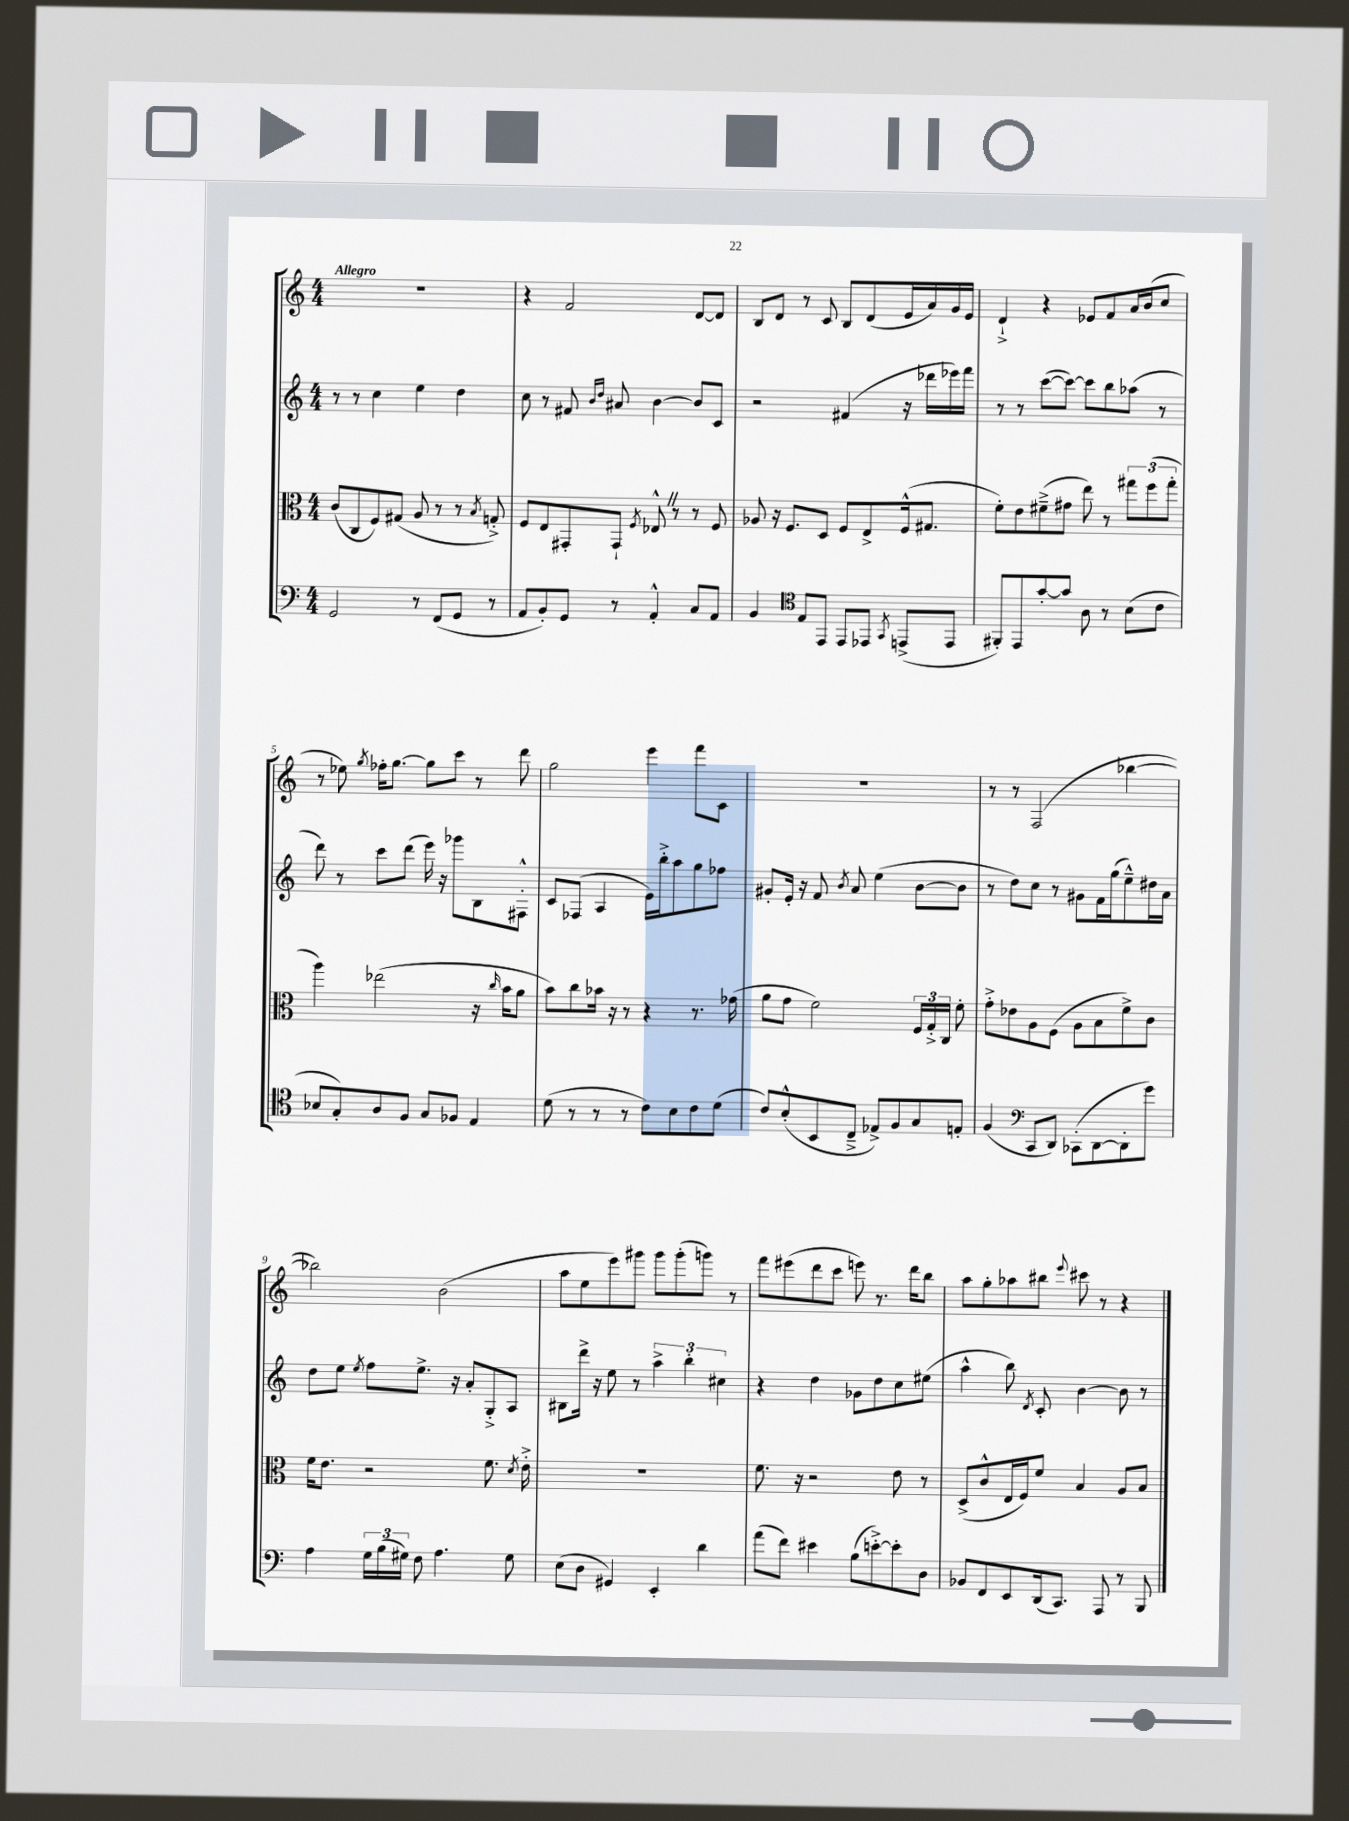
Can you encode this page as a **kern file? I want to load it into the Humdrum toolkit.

**kern	**kern	**kern	**kern
*staff4	*staff3	*staff2	*staff1
*clefF4	*clefC3	*clefG2	*clefG2
*k[]	*k[]	*k[]	*k[]
*M4/4	*M4/4	*M4/4	*M4/4
2GG/	(8c/L	8r	1r
.	8C/	8r	.
.	8F/)	4cc\	.
.	(8G#/J	.	.
8r	8A/	4ee\	.
(8FF/L	8r	.	.
8GG/J	8r	4dd\	.
.	8qB/	.	.
8r	8G'^/)	.	.
=	=	=	=
8AA/L	8F/L	8cc\	4r
8BB'/)	8E/	8r	.
8GG/J	8GG#'/	8f#/	2f/
.	.	16qqb/LL	.
.	.	16qqdd/JJ	.
8r	8GG#`/J	8a#/	.
.	8qF/	.	.
4AA'^^/	8E-^^/	[4b\	.
.	8r	.	.
8C/L	8r	8b/]L	[8d/L
8AA/J	8F/	8c/J	8d/]J
=	=	=	=
4BB/	8A-/	2r	8B/L
.	16r	.	8d/J
.	8.F/L	.	.
*clefC4	*	*	*
8E/L	.	.	8r
8EE/J	8D/J	.	8c/
8EE/L	8F/L	(4f#/	8B/L
8EE-/J	8E^/	.	(8d/
8qGG/	.	.	.
(8EE^/L	(16F^^/k	16r	16e/L
.	8.G#/J	16ddd-\LL	16a/)
8EE/J	.	16eee-\)	16g/
.	.	16fff\JJ	16e/JJ
=	=	=	=
8FF#'/L)	8f'\L)	8r	4d`^/
8EE/	8e\	8r	.
[8g'/	(8f#~^\	([8ccc\L	4r
8g/]J	8g#\J	8ccc\_J)	.
8A\	8ee\)	8ccc\]L	8e-/L
8r	8r	8bb\	8f/
(8B\L	12gg#\L	(8aa-\J	16a/L
.	.	.	(16b/J
.	(12ff\	.	.
8c\J	.	8r	8cc/J
.	12gg#'\J	.	.
=	=	=	=
8B-/L	4aa\)	8ddd\)	8r
8G'/)	.	8r	8ee-\)
.	.	.	8qgg/
8A/	(2ee-\	8ccc\L	16ff-'\LK
.	.	.	[8.gg\J
8F/J	.	(8ddd\J	.
8G/L	.	16eee\)	8gg\]L
.	.	16r	.
8F-/J	.	8ggg-\L	8ccc\J
4E/	16r	8B\	8r
.	16qqcc/	.	.
.	16b\LK	.	.
.	8a\J	8F#'^^\J	8ddd\
=	=	=	=
(8d\	8b\L)	8c/L	2gg\
8r	8cc\	(8F-/J	.
8r	16b-\Jk	4A/	.
.	16r	.	.
8r	8r	.	.
8c\L)	4r	16e\LL)	4eee\
.	.	16bb'^\J	.
8B\	.	8aa\	.
8c\	8.r	8gg\	8fff\L
(8d\J	.	8ff-\J	8c\J
.	(16g-\	.	.
=	=	=	=
8c/L)	8a\L	8g#'/L	1r
(8B'^^/	8g\J	16e'/Jk	.
.	.	16r	.
8BB/	2f\)	8f/	.
.	.	8qb/	.
8C~^/J	.	8a/	.
8E-^/L)	.	(4ee\	.
8F/	.	.	.
8G/	24F/LL	[8b\L	.
.	24G'^/	.	.
.	24C/JJ	.	.
8E'/J	8f'\	8b\]J	.
=	=	=	=
(4F/	8g'^\L	8r	8r
.	8e-\	8dd\L)	8r
*clefF4	*	*	*
8CC/L	8A\	8cc\J	(2F/
8DD/J)	(8F\J	8r	.
(8CC-'\L	8A\L	8g#\L	.
[8DD\	8B\	16f\L	.
.	.	(16gg\J	.
8DD'\]	8f^\)	8ee~^^\)	[4bb-\
8g\J)	8c\J	16dd#\L	.
.	.	16a\JJ	.
=	=	=	=
4A\	16f\LK	8dd\L	2bb-\])
.	8.e\J	.	.
.	.	8ee\J	.
.	.	8qee/	.
24G\LL	2r	8ff\L	.
(24B\	.	.	.
24G#\JJ)	.	.	.
8F\	.	8.ee^\J	.
4.A\	.	.	(2b\
.	.	16r	.
.	.	8a'/L	.
.	8.f\	8G'^/	.
8G#\	.	8A/J	.
.	8qd/	.	.
.	16e'^\	.	.
=	=	=	=
(8E\L	1r	8B#\L	8aa\L
8D\J	.	16ddd^\Jk	8ee\
.	.	16r	.
4GG#/)	.	8ee\	8eee\)
.	.	8r	8ggg#\J
4EE'/	.	6aa^\	8ggg#\L
.	.	.	(8ggg#'\
.	.	6bb'\	.
4d\	.	.	8ggg\J)
.	.	6cc#\	.
.	.	.	8r
=	=	=	=
(8a\L	8.f\	4r	8fff\L
8f\J)	.	.	(8eee#\
.	16r	.	.
4e#\	2r	4dd\	8ddd\
.	.	.	8ccc\J
(8B\L	.	8g-\L	8eee\)
[8e'^\)	.	8dd\	8.r
8e'\]	8e\	8cc\	.
.	.	.	16ddd\LK
8D\J	8r	(8ee#\J	8bb\J
=	=	=	=
8BB-/L	(8D^/L	4aa^^\	8aa\L
8FF/	8c^^/	.	8gg'\
8EE/	16E/L	8bb\)	8aa-\
.	16F/J)	.	.
.	.	8qd/	.
(16DD/k	8f/J	8c'/	8bb#\J
8.CC/J)	.	.	.
.	.	.	8qqeee/
.	4B/	[4b\	8ccc#\
8AAA/	.	.	8r
8r	8A/L	8b\]	4r
8BBB/	8B/J	8r	.
==	==	==	==
*-	*-	*-	*-
